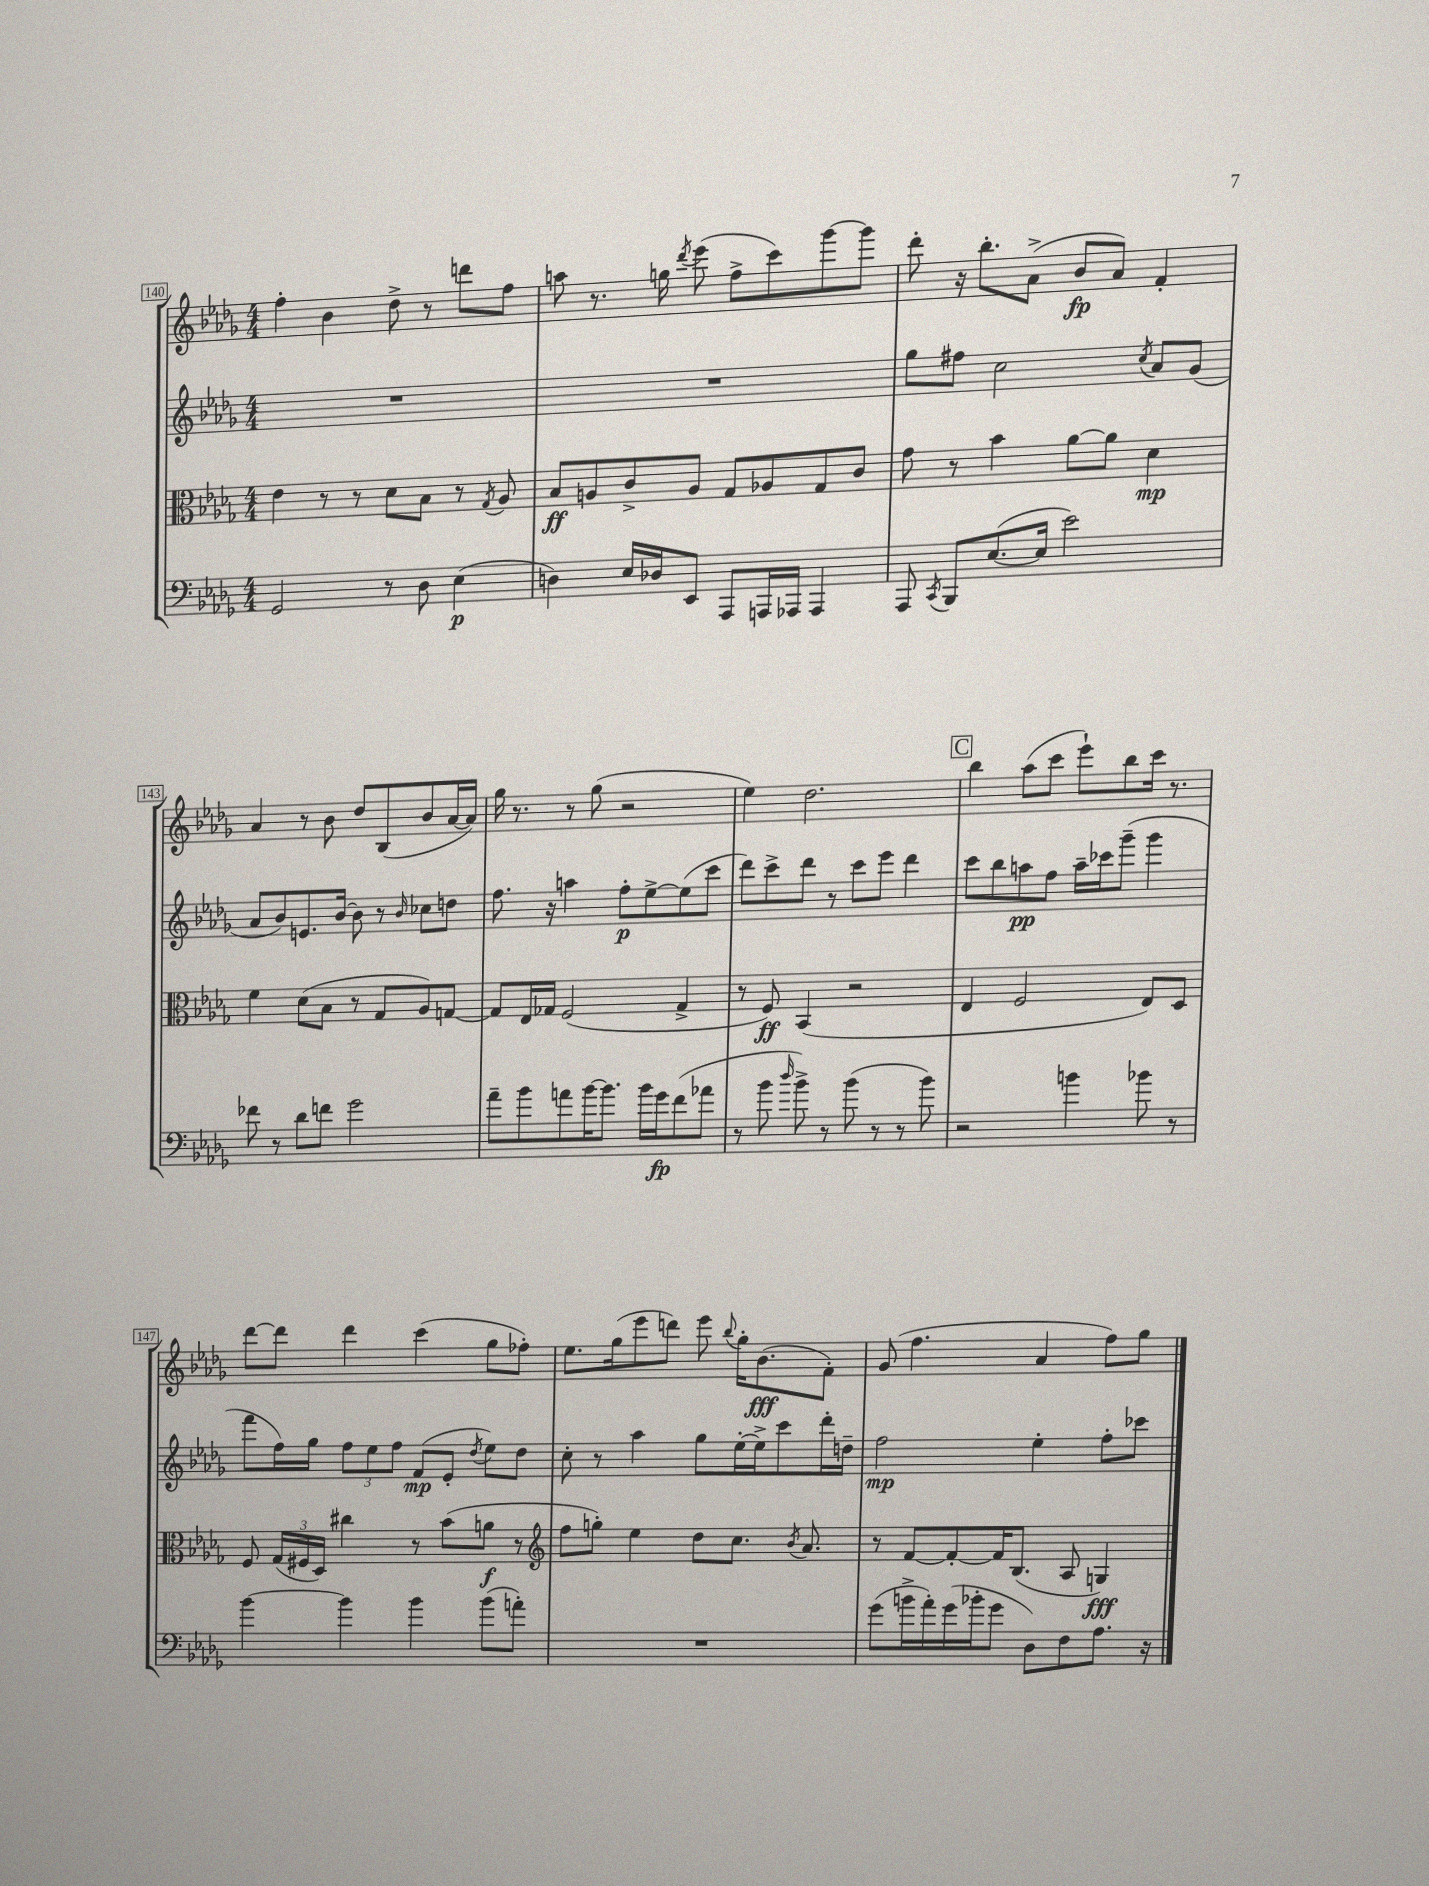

**kern	**dynam	**kern	**dynam	**kern	**dynam	**kern	**dynam
*part4	*part4	*part3	*part3	*part2	*part2	*part1	*part1
*staff4	*staff4	*staff3	*staff3	*staff2	*staff2	*staff1	*staff1
*clefF4	*	*clefC3	*	*clefG2	*	*clefG2	*
*k[b-e-a-d-g-]	*	*k[b-e-a-d-g-]	*	*k[b-e-a-d-g-]	*	*k[b-e-a-d-g-]	*
*M4/4	*	*M4/4	*	*M4/4	*	*M4/4	*
=140	=140	=140	=140	=140	=140	=140	=140
2GG-/	.	4e-\	.	1r	.	4ff'\	.
.	.	8r	.	.	.	4b-\	.
.	.	8r	.	.	.	.	.
8r	.	8d-\L	.	.	.	8dd-^\	.
8D-\	.	8B-\J	.	.	.	8r	.
(4E-\	p	8r	.	.	.	8dddn\L	.
.	.	8qG-/	.	.	.	.	.
.	.	8A-/	.	.	.	8ff\J	.
=141	=141	=141	=141	=141	=141	=141	=141
4Dn\)	.	8B-/L	ff	1r	.	8aan\	.
.	.	8An/	.	.	.	8.r	.
16E-/LL	.	8c^/	.	.	.	.	.
16D-X/J	.	.	.	.	.	16ggn\	.
.	.	.	.	.	.	8qddd-/	.
8EE-/J	.	8A/J	.	.	.	(8eee-\	.
8AAA-/L	.	8G-/L	.	.	.	8ff^\L	.
16AAAn/L	.	8A-X/	.	.	.	8ccc\)	.
16AAA-X/JJ	.	.	.	.	.	.	.
4AAA-/	.	8G-/	.	.	.	[8ggg-\	.
.	.	8c/J	.	.	.	8ggg-\J]	.
=142	=142	=142	=142	=142	=142	=142	=142
8AAA-/	.	8g-\	.	8gg-\L	.	8ddd-'\	.
8qCC/	.	.	.	.	.	.	.
8BBB-/L	.	8r	.	8ff#X\J	.	16r	.
.	.	.	.	.	.	8.bb-'\L	.
([8.E-/	.	4b-\	.	2cc\	.	.	.
.	.	.	.	.	.	(8a-^\J	.
16E-/Jk]	.	.	.	.	.	.	.
2e-\)	.	[8a-\L	.	.	.	8b-/L	fp
.	.	8a-\J]	.	.	.	8a-/J)	.
.	.	.	.	8qcc/	.	.	.
.	.	4d-\	mp	8a-/L	.	4f'/	.
.	.	.	.	(8g-/J	.	.	.
!!LO:LB:g=z
=143	=143	=143	=143	=143	=143	=143	=143
8f-X\	.	4f\	.	8a-/L	.	4a-/	.
8r	.	.	.	8b-/)	.	.	.
8d-\L	.	(8d-\L	.	8.en/	.	8r	.
8fn\J	.	8B-\J	.	.	.	8b-\	.
.	.	.	.	[16b-/Jk	.	.	.
2g-\	.	8r	.	8b-\]	.	8dd-/L	.
.	.	8G-/L	.	8r	.	(8B-/	.
.	.	.	.	16qqb-/	.	.	.
.	.	8A-/)	.	8cc-X\L	.	8b-/	.
.	.	[8Gn/J	.	8ddn\J	.	[16a-/L	.
.	.	.	.	.	.	16a-/JJ])	.
=144	=144	=144	=144	=144	=144	=144	=144
8a-~\L	.	8G/L]	.	8.ff\	.	16gg-\	.
.	.	.	.	.	.	8.r	.
8b-\	.	16E-/L	.	.	.	.	.
.	.	16G-X/JJ	.	16r	.	.	.
8an\	.	(2F/	.	4aan\	.	8r	.
[16b-\K	.	.	.	.	.	(8gg-\	.
8.b-\J]	.	.	.	.	.	.	.
.	.	.	.	8ff'\L	p	2r	.
16b-\LL	.	.	.	[8ee-^\	.	.	.
16g-\J	fp	.	.	.	.	.	.
(8f\	.	4G-^/	.	(8ee-\]	.	.	.
8a-X\J	.	.	.	8ccc\J	.	.	.
=145	=145	=145	=145	=145	=145	=145	=145
8r	.	8r	.	8ddd-\L)	.	4ee-\)	.
8b-\	.	8F/)	ff	8ccc^\	.	.	.
16qqdd-/	.	.	.	.	.	.	.
8b-^\)	.	(4BB-/	.	8ddd-\J	.	2.dd-\	.
8r	.	.	.	8r	.	.	.
(8b-\	.	2r	.	8ccc\L	.	.	.
8r	.	.	.	8eee-\J	.	.	.
8r	.	.	.	4ddd-\	.	.	.
8b-\)	.	.	.	.	.	.	.
!!LO:REH:place=s1:t=C
=146	=146	=146	=146	=146	=146	=146	=146
2r	.	4E-/	.	8ccc\L	.	4bb-\	.
.	.	.	.	8bb-\	.	.	.
.	.	2F/	.	8aan\	pp	(8aa-\L	.
.	.	.	.	8ff\J	.	8ccc\J	.
4bn\	.	.	.	16aa~\LL	.	8eee-`\L)	.
.	.	.	.	16ccc-X\J	.	.	.
.	.	.	.	(8ggg-~\J	.	8bb-\	.
8b-X\	.	8E-/L)	.	4ggg-\	.	16ccc\Jk	.
.	.	.	.	.	.	8.r	.
8r	.	8D-/J	.	.	.	.	.
!!LO:LB:g=z
=147	=147	=147	=147	=147	=147	=147	=147
[4b-\	.	8F/	.	8fff\L	.	[8ddd-\L	.
.	.	(24G-/LL	.	16ff\L)	.	8ddd-\J]	.
.	.	24F#X/	.	.	.	.	.
.	.	.	.	16gg-\JJ	.	.	.
.	.	24D-/JJ)	.	.	.	.	.
4b-\]	.	4cc#X\	.	12ff\L	.	4ddd-\	.
.	.	.	.	12ee-\	.	.	.
.	.	.	.	12ff\J	.	.	.
4b-\	.	8r	.	(8f/L	mp	(4ccc\	.
.	.	(8b-\L	.	8e-'/J	.	.	.
.	.	.	.	8qdd-/	.	.	.
(8b-\L	.	8an\J	f	8ee-\L)	.	8gg-\L	.
8an'\J)	.	8r	.	8dd-\J	.	8ff-X'\J)	.
=148	=148	=148	=148	=148	=148	=148	=148
*	*	*clefG2	*	*	*	*	*
1r	.	8ff\L	.	8cc'\	.	8.ee-\L	.
.	.	8ggn'\J)	.	8r	.	.	.
.	.	.	.	.	.	(16gg-\k	.
.	.	4ee-\	.	4aa-\	.	8eee-\	.
.	.	.	.	.	.	8dddn\J)	.
.	.	8dd-\L	.	8gg-\L	.	8eee-\	.
.	.	.	.	.	.	8qqbb-/	.
.	.	8.cc\J	.	[16ee-'\L	.	16gg-'\KL	.
.	.	.	.	16ee-^\J]	.	(8.b-\	fff
.	.	.	.	8ccc\	.	.	.
.	.	8qb-/	.	.	.	.	.
.	.	8.a-/	.	.	.	.	.
.	.	.	.	16ddd-'\L	.	8f'\J)	.
.	.	.	.	16ddn~\JJ	.	.	.
=149	=149	=149	=149	=149	=149	=149	=149
(8g-\L	.	8r	.	2ff\	mp	(8g-/	.
16bn^\L	.	[8f/L	.	.	.	4.ff\	.
16a-'\)	.	.	.	.	.	.	.
(16g-\	.	8f'/_	.	.	.	.	.
16b-X'\J	.	.	.	.	.	.	.
8g-\J	.	16f/K]	.	.	.	.	.
.	.	(8.B-/J	.	.	.	.	.
8D-\L)	.	.	.	4ee-'\	.	4a-/	.
8F\	.	8A-/	.	.	.	.	.
8.A-\J	.	4Gn/)	fff	8ff'\L	.	8ff\L)	.
.	.	.	.	8ccc-X\J	.	8gg-\J	.
16r	.	.	.	.	.	.	.
==	==	==	==	==	==	==	==
*-	*-	*-	*-	*-	*-	*-	*-
